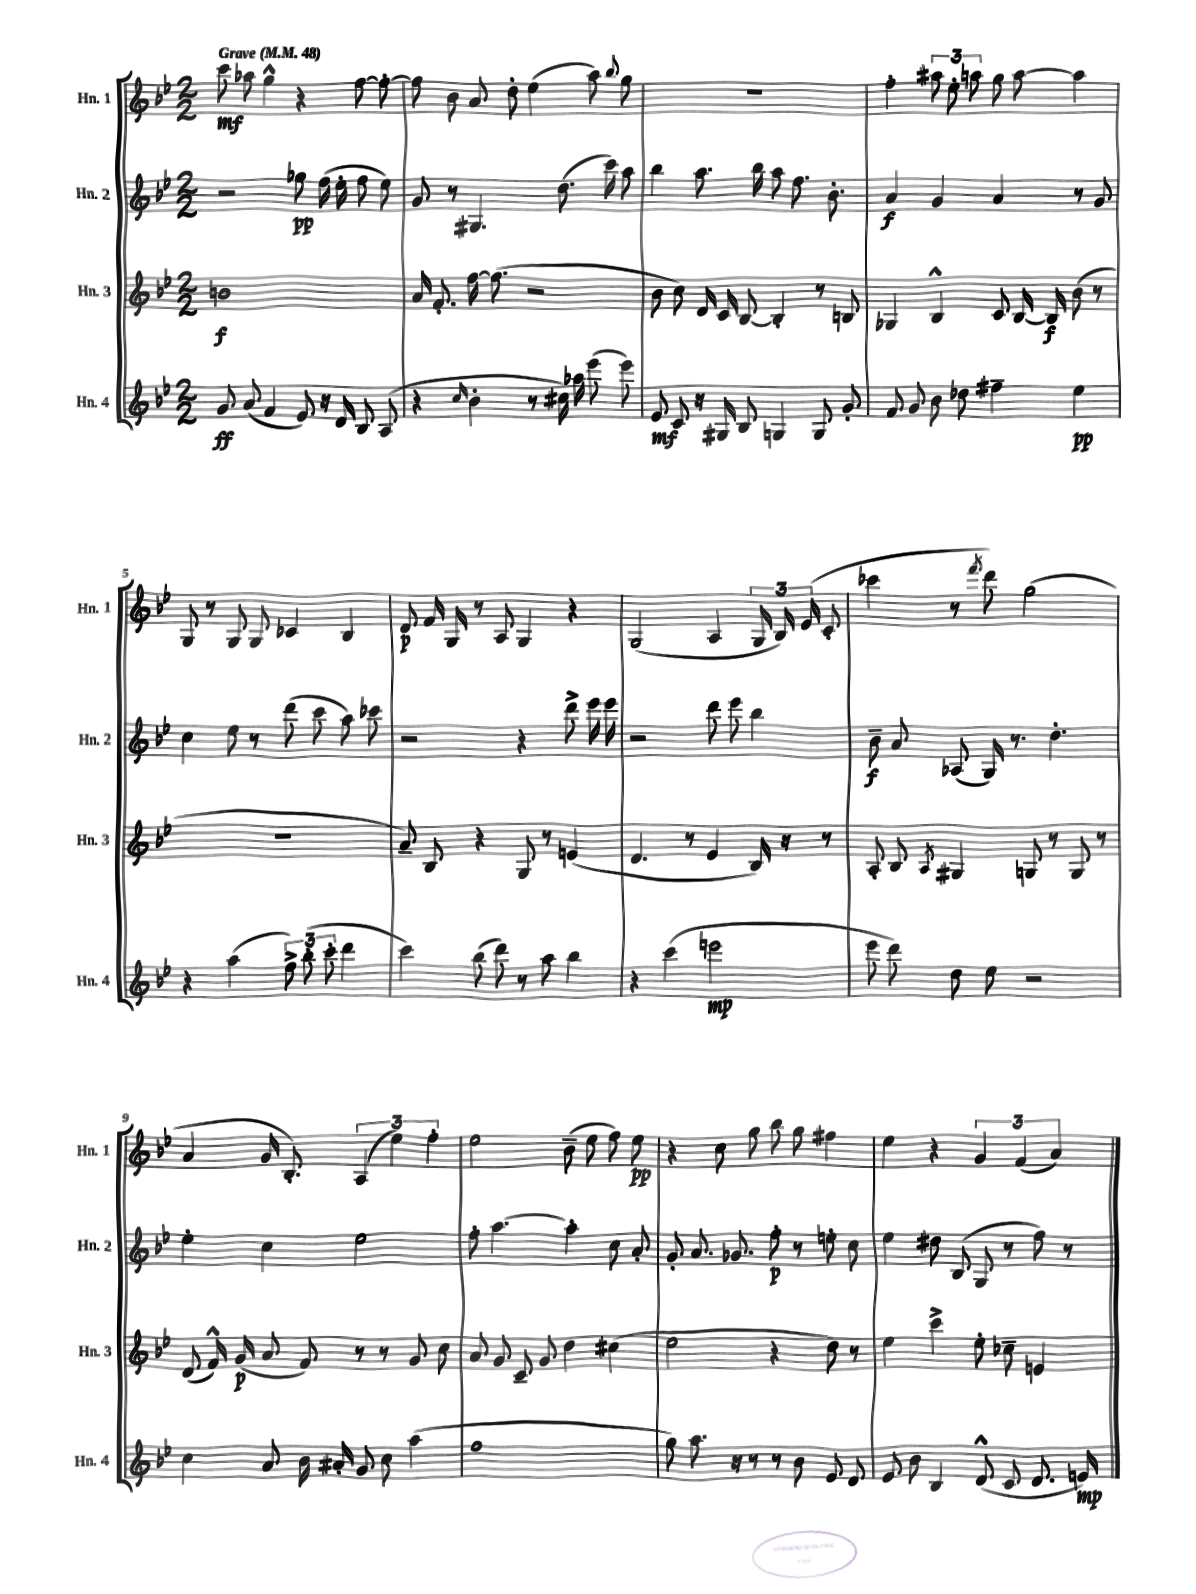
<<
\new StaffGroup <<
\new Staff = "s0" \with { instrumentName = "Hn. 1" shortInstrumentName = "Hn. 1" } {
    \clef treble \key bes \major \numericTimeSignature \time 2/2 \tempo "Grave" 4 = 48
    \autoBeamOff c'''8\mf aes''8 g''4-^ r4 f''8~ f''8~-. |
    f''8 bes'8 a'8 d''8-. ees''4( a''8) \appoggiatura { bes''8 } g''8 |
    r1 |
    f''4-. \tuplet 3/2 { ais''8 ees''8-. a''8 } g''8 a''8~ a''4 |
    g8 r8 g8 g8 ces'4 bes4 |
    d'8\p f'16 g16 r8 a8 g4 r4 |
    g2( a4 \tuplet 3/2 { g16 bes16) ees'16( } c'8-. |
    ces'''4 r8 \acciaccatura { f'''8 } d'''8) g''2( |
    a'4 g'16 bes8.-.) \tuplet 3/2 { a4( ees''4) f''4-. } |
    ees''2 bes'8--( ees''8 f''8) ees''8\pp |
    r4 c''8 g''8 bes''8 g''8 fis''4 |
    ees''4 r4 \tuplet 3/2 { g'4 f'4( a'4) } \bar "|." |
}
\new Staff = "s1" \with { instrumentName = "Hn. 2" shortInstrumentName = "Hn. 2" } {
    \clef treble \key bes \major \numericTimeSignature \time 2/2
    \autoBeamOff r2 ges''8\pp f''16( ees''16-. f''8 ees''8) |
    g'8 r8 gis4. d''8.( c'''16) a''8 |
    bes''4 a''8. bes''16 a''8 f''8. bes'8.-. |
    a'4\f g'4 a'4 r8 g'8 |
    c''4 ees''8 r8 d'''8( c'''8 a''8) ces'''8 |
    r2 r4 d'''8-> ees'''16 ees'''16 |
    r2 d'''8 ees'''8 bes''4 |
    bes'8--\f a'8 aes8( g16) r8. d''4.-. |
    ees''4-. c''4 ees''2 |
    f''8-. a''4.~ a''4-. c''8 a'8-. |
    g'8-. a'8. ges'8. f''8-.\p r8 e''8-. c''8 |
    ees''4 dis''8 bes8( g8 r8 f''8) r8 \bar "|." |
}
\new Staff = "s2" \with { instrumentName = "Hn. 3" shortInstrumentName = "Hn. 3" } {
    \clef treble \key bes \major \numericTimeSignature \time 2/2
    \autoBeamOff b'1\f |
    a'16 f'8.-. f''16~ f''8.( r2 |
    bes'8 c''8) d'16 c'16 bes8~ bes4-. r8 b8 |
    ges4 bes4-^ c'8 bes16~ bes16\f bes'8( r8 |
    r1 |
    a'8--) bes8 r4 g8 r8 e'4( |
    d'4. r8 ees'4 bes16) r16 r8 |
    a8-. bes8 \acciaccatura { a8 } gis4 g8 r8 g8 r8 |
    d'8( f'16-^) g'16\p( a'8 f'8) r8 r8 g'8 c''8 |
    a'8 g'8 c'8-- g'8 d''4 cis''4( |
    ees''2 r4 d''8) r8 |
    ees''4 c'''4-> ees''8-. ces''8-- e'4 \bar "|." |
}
\new Staff = "s3" \with { instrumentName = "Hn. 4" shortInstrumentName = "Hn. 4" } {
    \clef treble \key bes \major \numericTimeSignature \time 2/2
    \autoBeamOff g'8\ff a'8( f'4 ees'8) r16 d'16 bes8 a8( |
    r4 \grace { c''16 } bes'4-. r8 cis''16) aes''16 ees'''8( ees'''8) |
    ees'8\mf c'8 r16 gis16 bes8 g4 g8 g'8-. |
    f'8 g'8 bes'8 des''8 fis''4-- ees''4\pp |
    r4 a''4( \tuplet 3/2 { f''8->) bes''8-.( c'''8-. } d'''4 |
    c'''4) bes''8( d'''8) r8 a''8 bes''4 |
    r4 c'''4( e'''2\mp |
    ees'''8 d'''8) d''8 ees''8 r2 |
    c''4 a'8 bes'16 ais'16-. g'8 c''8 a''4( |
    f''1 |
    g''8) a''8. r16 r8 r8 bes'8 ees'8 d'8 |
    ees'8 bes'8 bes4 d'8-^( c'8 d'8. e'16\mp) \bar "|." |
}
>>
>>
